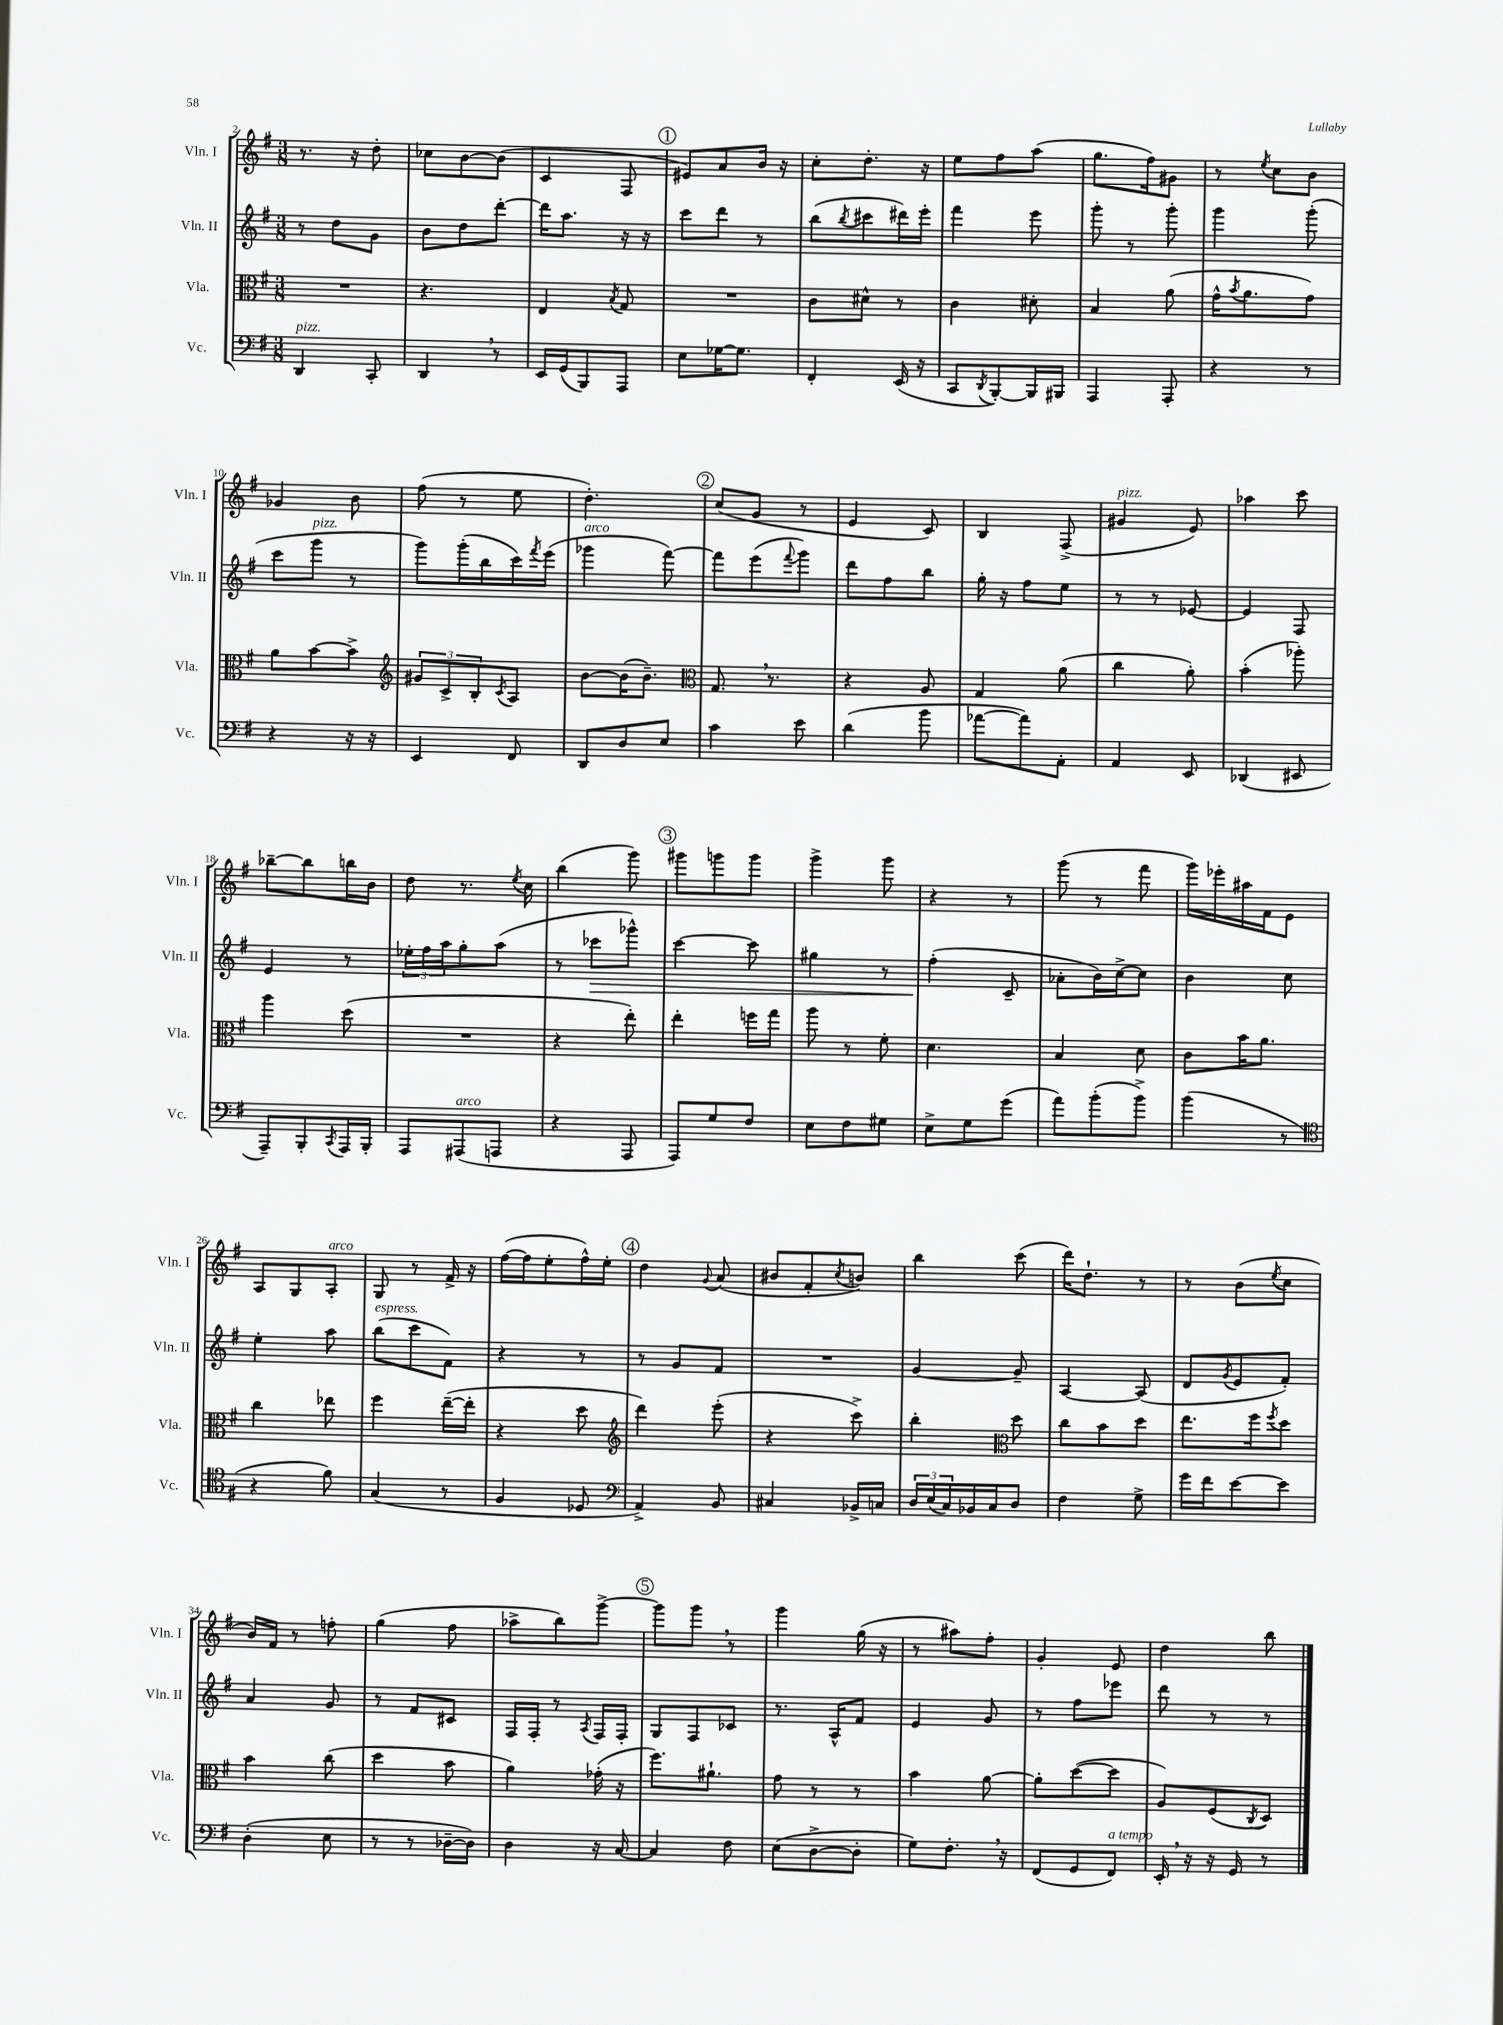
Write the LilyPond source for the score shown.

<<
\new StaffGroup <<
\new Staff = "s0" \with { instrumentName = "Vln. I" shortInstrumentName = "Vln. I" } {
    \clef treble \key g \major \numericTimeSignature \time 3/8
    r8. r16 d''8-. |
    ces''8 b'8~ b'8( |
    c'4 fis8 |
    \mark \markup { \circle "1" } eis'8) a'8 b'16 r16 |
    c''8-. d''8.-. r16 |
    e''8 fis''8 a''8( |
    g''8. fis''16) gis'8 |
    r8 \acciaccatura { e''8 } c''8 b'8 |
    ges'4 b'8 |
    fis''8( r8 e''8 |
    d''4.-.) |
    \mark \markup { \circle "2" } c''8( g'8 r8 |
    e'4 c'8) |
    b4 fis8->( |
    gis'4^\markup { \italic "pizz." } e'8) |
    aes''4 c'''8 |
    bes''8~-- bes''8 b''16 b'16 |
    d''8 r8. \acciaccatura { e''8 } c''16 |
    b''4( g'''8) |
    \mark \markup { \circle "3" } gis'''8 g'''8 g'''8 |
    g'''4-> g'''8 |
    r4 r8 |
    g'''8( r8 fis'''8 |
    g'''16) ees'''16-. ais''16 fis'16 e'8 |
    a8 g8 a8-.^\markup { \italic "arco" } |
    g8 r8 fis'16-> r16 |
    fis''16~( fis''16 e''8-. fis''16-^) e''16-. |
    \mark \markup { \circle "4" } d''4 \appoggiatura { g'8 } a'8( |
    bis'8 fis'8-. \acciaccatura { c''8 } b'8) |
    b''4 c'''8( |
    d'''16) d''8.-! r8 |
    r8 b'8( \acciaccatura { e''8 } c''8 |
    b'16) fis'16 r8 f''8-. |
    g''4( fis''8 |
    aes''8-> b''8) g'''8~-> |
    \mark \markup { \circle "5" } g'''8 g'''8 \breathe r8 |
    g'''4 g''16( r16 |
    r8 ais''8) fis''8-. |
    g'4-. e'8 |
    d''4 b''8 \bar "|." |
}
\new Staff = "s1" \with { instrumentName = "Vln. II" shortInstrumentName = "Vln. II" } {
    \clef treble \key g \major \numericTimeSignature \time 3/8
    r8 d''8 g'8 |
    b'8 d''8 d'''8~-. |
    d'''16 a''8. r16 r16 |
    \mark \markup { \circle "1" } c'''8 d'''8 r8 |
    b''8( \acciaccatura { b''8 } cis'''8 dis'''16) e'''16-. |
    fis'''4 e'''8 |
    g'''8-. r8 g'''8-. |
    g'''4 g'''8-.( |
    c'''8 g'''8^\markup { \italic "pizz." } r8 |
    g'''8) g'''16-.( b''16 c'''16) \acciaccatura { fis'''8 } e'''16( |
    ges'''4^\markup { \italic "arco" } fis'''8~) |
    \mark \markup { \circle "2" } fis'''8 e'''8( \appoggiatura { fis'''8 } g'''8) |
    d'''8 fis''8 b''8 |
    g''16-. r16 fis''8 e''8 |
    r8 r8 ees'8~ |
    ees'4 fis8 |
    e'4 r8 |
    \tuplet 3/2 { ees''16-. fis''16 a''16 } g''8-. a''8( |
    r8 ces'''8\> ges'''8-^) |
    \mark \markup { \circle "3" } c'''4~ c'''8 |
    gis''4 r8 |
    fis''4-.\!( c'8-- |
    aes'8-. b'16) c''16~-> c''8 |
    b'4 c''8 |
    e''4-. a''8 |
    b''8^\markup { \italic "espress." }( c'''8 fis'8) |
    r4 r8 |
    \mark \markup { \circle "4" } r8 g'8 fis'8 |
    R4. |
    g'4~ g'8-- |
    a4~ a8( |
    d'8 \acciaccatura { g'8 } e'8 fis'8-.) |
    a'4 g'8 |
    r8 fis'8 cis'8 |
    fis16 fis16-. r8 \acciaccatura { a8 } fis16 fis16-. |
    \mark \markup { \circle "5" } g8 fis8 ces'8 |
    r8. a16-^ fis'8 |
    e'4 g'8 |
    r8 fis''8 ees'''8 |
    d'''8 r8 r8 \bar "|." |
}
\new Staff = "s2" \with { instrumentName = "Vla." shortInstrumentName = "Vla." } {
    \clef alto \key g \major \numericTimeSignature \time 3/8
    R4. |
    r4. |
    e4 \acciaccatura { b8 } g8 |
    \mark \markup { \circle "1" } R4. |
    c'8 dis'8-^ r8 |
    c'4 dis'8-. |
    b4 a'8( |
    g'16-^ \acciaccatura { b'8 } a'8. g'8) |
    a'8 b'8~ b'8-> |
    \clef treble \tuplet 3/2 { gis'8 c'8-> b8-. } \acciaccatura { c'8 } a8 |
    b'8~ b'16( b'8.--) |
    \mark \markup { \circle "2" } \clef alto g8. \breathe r8. |
    r4 a8 |
    g4 a'8( |
    c''4 a'8-.) |
    b'4-.( aes''8-.) |
    a''4 d''8( |
    R4. |
    r4 e''8-.) |
    \mark \markup { \circle "3" } e''4-. f''16 g''16 |
    a''8 r8 fis'8-. |
    d'4. |
    b4 d'8 |
    c'8 b'16 a'8. |
    c''4 ees''8 |
    fis''4 e''16~--( e''16-. |
    r4 d''8 |
    \mark \markup { \circle "4" } \clef treble d'''4) e'''8-.( |
    r4 c'''8->) |
    b''4-. \clef alto d''8 |
    c''8 b'8 d''8 |
    e''8. fis''16 \acciaccatura { fis''8 } d''8 |
    b'4 c''8( |
    d''4 b'8 |
    a'4) ges'16-.( r16 |
    \mark \markup { \circle "5" } fis''8.) ais'8.-! |
    g'8 r8 r8 |
    b'4 a'8~ |
    a'8-. d''8~( d''8 |
    a8) fis8( \acciaccatura { c8 } d8) \bar "|." |
}
\new Staff = "s3" \with { instrumentName = "Vc." shortInstrumentName = "Vc." } {
    \clef bass \key g \major \numericTimeSignature \time 3/8
    d,4^\markup { \italic "pizz." } c,8-. |
    d,4 \breathe r8 |
    e,16 g,16( b,,8) a,,8 |
    \mark \markup { \circle "1" } e8 ges16~ ges8. |
    fis,4-. e,16( r16 |
    c,8 \acciaccatura { d,8 } b,,8~-.) b,,16 bis,,16 |
    a,,4 a,,8-. |
    r4 r8 |
    r4 r16 r16 |
    e,4 fis,8 |
    d,8 d8 e8 |
    \mark \markup { \circle "2" } c'4 e'8 |
    d'4( b'8 |
    aes'8~ aes'8) a,8-. |
    a,4 e,8 |
    des,4( eis,8 |
    a,,8--) b,,8-. \acciaccatura { c,8 } a,,16 b,,16-. |
    a,,8 ais,,8^\markup { \italic "arco" }( a,,8 |
    r4 a,,8 |
    \mark \markup { \circle "3" } a,,8) g8 fis8 |
    e8 fis8 gis8 |
    e8-> g8 g'8( |
    a'8) b'8-.( b'8->) |
    b'4( r8 |
    \clef tenor r4 fis'8) |
    g4( r8 |
    fis4 des8 |
    \mark \markup { \circle "4" } \clef bass a,4->) b,8 |
    cis4 bes,16-> c16 |
    \tuplet 3/2 { d16 e16( c16) } bes,16 c16 d8 |
    fis4 g8-> |
    g'16 fis'16 e'8~ e'8 |
    d4-.( e8 |
    r8 r8 des16~-- des16) |
    d4 r16 c16~ |
    \mark \markup { \circle "5" } c4 fis8 |
    e8( d8~-> d8-. |
    g8) fis8.-. \breathe r16 |
    fis,8( g,8 fis,8^\markup { \italic "a tempo" }) |
    e,16-. \breathe r16 r16 g,16 r8 \bar "|." |
}
>>
>>
\layout { \context { \Score currentBarNumber = #2 } }
